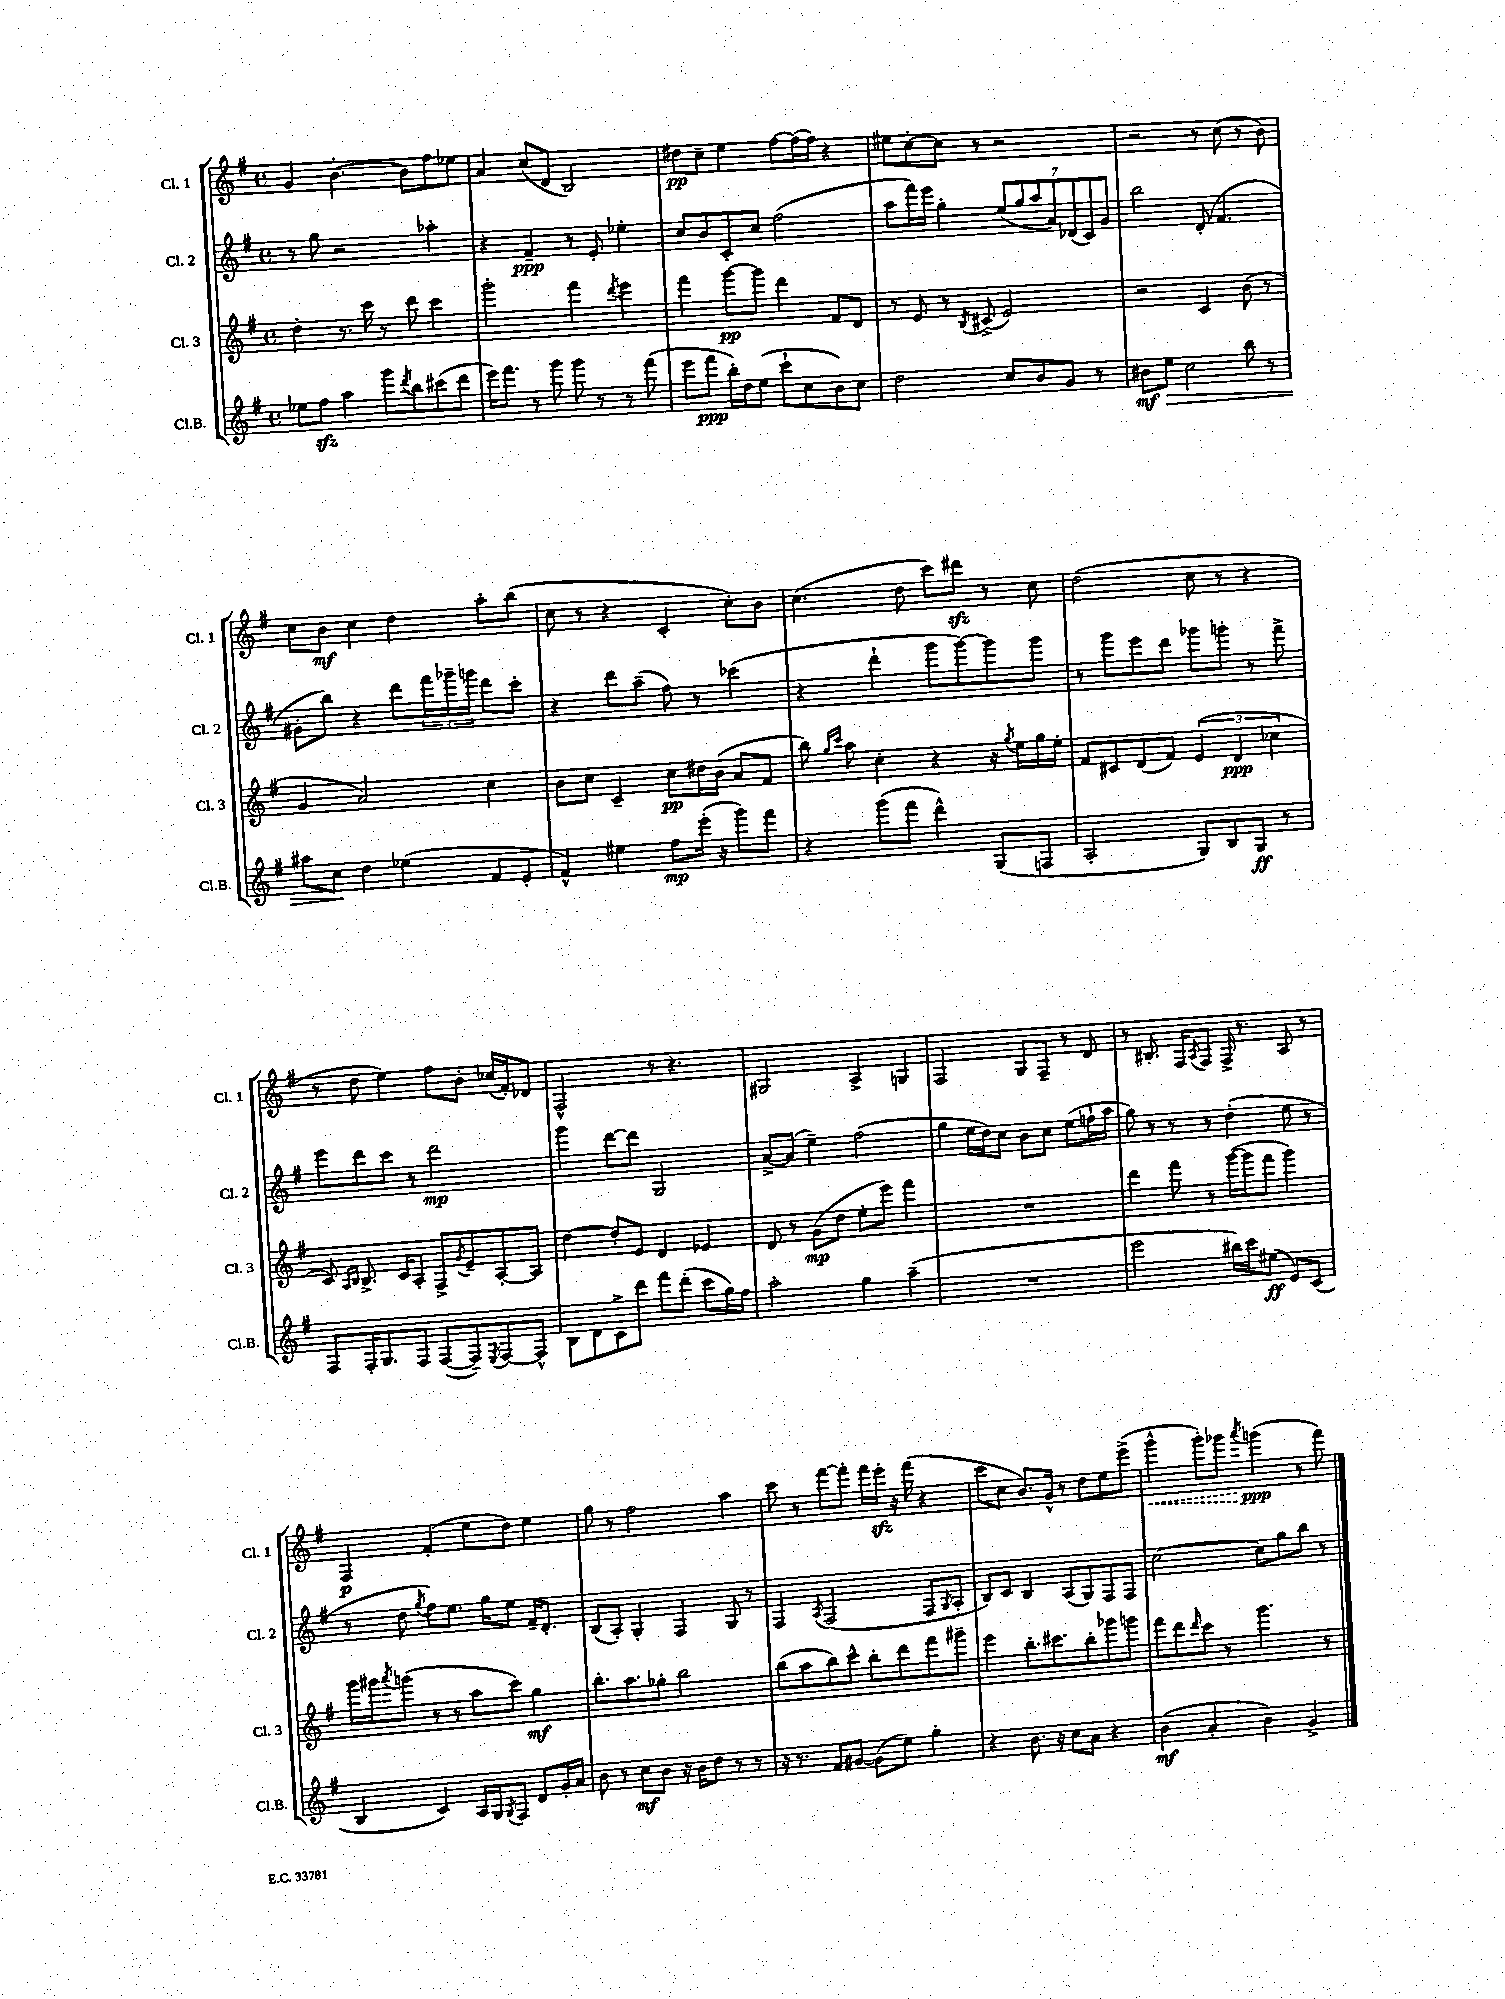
<<
\new StaffGroup <<
\new Staff = "s0" \with { instrumentName = "Cl. 1" shortInstrumentName = "Cl. 1" } {
    \clef treble \key g \major \defaultTimeSignature \time 4/4
    g'4 b'4.~-. b'8 fis''8 ees''8 |
    a'4 c''8( d'8 b2) |
    dis''8\pp c''8-- e''4 fis''8~ fis''16( fis''16) r4 |
    eis''8 c''8~-. c''8 r8 r2 |
    r2 r8 c''8( r8 b'8) |
    c''8 b'8\mf c''4 d''4 a''8-. b''8( |
    c''8 r8 r4 c'4-. c''8-.) b'8 |
    c''4.( d''8 c'''8) dis'''8\sfz r8 c''8 |
    d''2( c''8 r8 r4 |
    r8 d''8 e''4) fis''8 b'8-. ces''16( fis'16-.) des'8 |
    fis2-^ r8 r4. |
    gis2 a4-> g4 |
    fis2 g8 fis8-- r8 d'8 |
    r8 bis8.-. fis16 \acciaccatura { a8 } fis8 fis16-> r8. a8 r8 |
    fis4\p fis'4-.( e''8 d''8) e''4 |
    g''8 r8 fis''2 a''4 |
    c'''8 r8 fis'''8~ fis'''8-. fis'''16 e'''16-.\sfz r16 fis'''16( r4 |
    c'''8 c''8 b'8.) g'16-^ r8 d''8 e''8 e'''8->( |
    \once \override Hairpin.style = #'dashed-line g'''4-^\< g'''8-.) ges'''8 \acciaccatura { a'''8 } g'''4\ppp\!( r8 fis'''8) \bar "|." |
}
\new Staff = "s1" \with { instrumentName = "Cl. 2" shortInstrumentName = "Cl. 2" } {
    \clef treble \key g \major \defaultTimeSignature \time 4/4
    r8 g''8 r2 aes''4-. |
    r4 fis'4--\ppp r8 e'8-. ees''4-. |
    c''8 b'8 c'8-. c''8 fis''2( |
    a''8 fis'''16) e'''16 g''4-. \tuplet 7/4 { e''8( g''8 a''8 a'8) des'8( c'8) g'8 } |
    b''2 d'8-.( fis'4. |
    gis'8-. b''8) r4 d'''8 \tuplet 3/2 { fis'''16 ges'''16-- g'''16 } d'''8 c'''8-. |
    r4 d'''8 a''8--( fis''8) r8 ces'''4( |
    r4 d'''4-! g'''8 g'''8~) g'''8 g'''8 |
    r8 g'''8 e'''8 d'''8 ges'''8 g'''8-. r8 fis'''8-> |
    e'''8 d'''8 c'''8 r8 d'''2\mp |
    g'''4 d'''8~ d'''8 g2 |
    a'8~-> a'8( e''4--) fis''2( |
    g''4 e''16 d''16) c''8 b'8 c''8 e''8( f''16-! a''16 |
    g''8) r8 r8 r8 d''4-.( e''8 r8 |
    r8 d''8 \acciaccatura { g''8 } fis''8) e''8. g''16 e''8 fis'16-- d'8.-. |
    b8( a8-.) g4-. fis4 g8 r8 |
    fis4 \acciaccatura { a8 } fis2( fis8 \acciaccatura { g8 } a8-. |
    b8) c'8 b4 a8( g8) fis8 fis8 |
    c''2~ c''8 g''8 b''8 r8 \bar "|." |
}
\new Staff = "s2" \with { instrumentName = "Cl. 3" shortInstrumentName = "Cl. 3" } {
    \clef treble \key g \major \defaultTimeSignature \time 4/4
    d''4-. r8. c'''16 r8 d'''8 c'''4 |
    g'''2-. fis'''4 \acciaccatura { d'''8 } e'''4 |
    fis'''4 g'''8~\pp g'''8 d'''4 fis'8 d'8 |
    r8 e'8 r8 \acciaccatura { b8 } cis'8->( e'2) |
    r2 c'4 b'8( r8 |
    g'4 a'2) c''4 |
    b'8 c''8 c'4-- c''8\pp dis''16 b'16( a'8 fis'8 |
    b''8) \grace { g''16 c'''16 } a''8 c''4-. r4 r16 \acciaccatura { g''8 } e''16 g''16 e''16-. |
    fis'8 cis'8 d'8( fis'8) \tuplet 3/2 { e'4( d'4\ppp ces''4 } |
    c'8) \grace { a16 b16 } b8.-> c'16 a8-. fis8-> \acciaccatura { g'8 } e'8-- a8~-. a8 |
    d''4~ d''8-. e'8 d'4 ees'4 |
    d'8 r8 g'8\mp( d''8 e''8-. e'''8) fis'''4 |
    R1 |
    d'''4 fis'''8 r8 g'''16~( g'''16 fis'''8 g'''4) |
    g'''16 gis'''16 \acciaccatura { a'''8 } g'''8( r8 r8 a''8 c'''8) g''4\mf |
    b''8.-. a''8. ges''8-. b''2 |
    b''8( a''8 b''8) c'''8-^ b''8-. d'''8 fis'''8 gis'''8-- |
    e'''4 b''8.-. cis'''8. b''8-. ges'''8 g'''8 |
    fis'''8 d'''8 \grace { d'''16 } c'''8 r8 g'''4. r8 \bar "|." |
}
\new Staff = "s3" \with { instrumentName = "Cl.B." shortInstrumentName = "Cl.B." } {
    \clef treble \key g \major \defaultTimeSignature \time 4/4
    ees''8 fis''8\sfz a''4 g'''8 \acciaccatura { d'''8 } b''8 cis'''8( d'''8 |
    e'''16) fis'''8. r8 g'''8 g'''8 r8 r8 fis'''8( |
    e'''8 fis'''8\ppp b''16-.) d''16 e''8( c'''8-! c''8 b'8) c''8 |
    d''2 c''8 b'8 g'8 r8 |
    bis'8\mf e''8\> c''2 b''8 r8 |
    ais''8 c''8\! d''4 ees''4( fis'8 e'8-. |
    fis'4-^) eis''4 fis''8\mp e'''16-.( r16 g'''8) fis'''8 |
    r4 g'''8( fis'''8 d'''4-^) g8( f8 |
    a2-. g8) b8 g8\ff r8 |
    fis8 fis16-. g8. fis8 fis8~( fis8--) \acciaccatura { e8 } fis8~ fis8-^ |
    b8 d'8 c'8-> d'''8 fis'''8 d'''8-.( c'''8 g''16) fis''16 |
    a''2-. g''4 a''4--( |
    R1 |
    e'''2 bis''16) c'''16 eis''8\ff( e'8) c'8( |
    b4 c'4) a16 g16 \acciaccatura { g8 } fis8 d'8 g'16-. a'16 |
    b'8 r8 c''8\mf b'8 r16 b'16 d''8 r8 r8 |
    r16 r8. fis'8 gis'8~ gis'8( e''8) g''4-. |
    r4 b'8. r16 c''8 a'8 r4 |
    b'4\mf( a'4-. b'4) g'4-> \bar "|." |
}
>>
>>
\layout { \context { \Score \remove "Bar_number_engraver" } }
